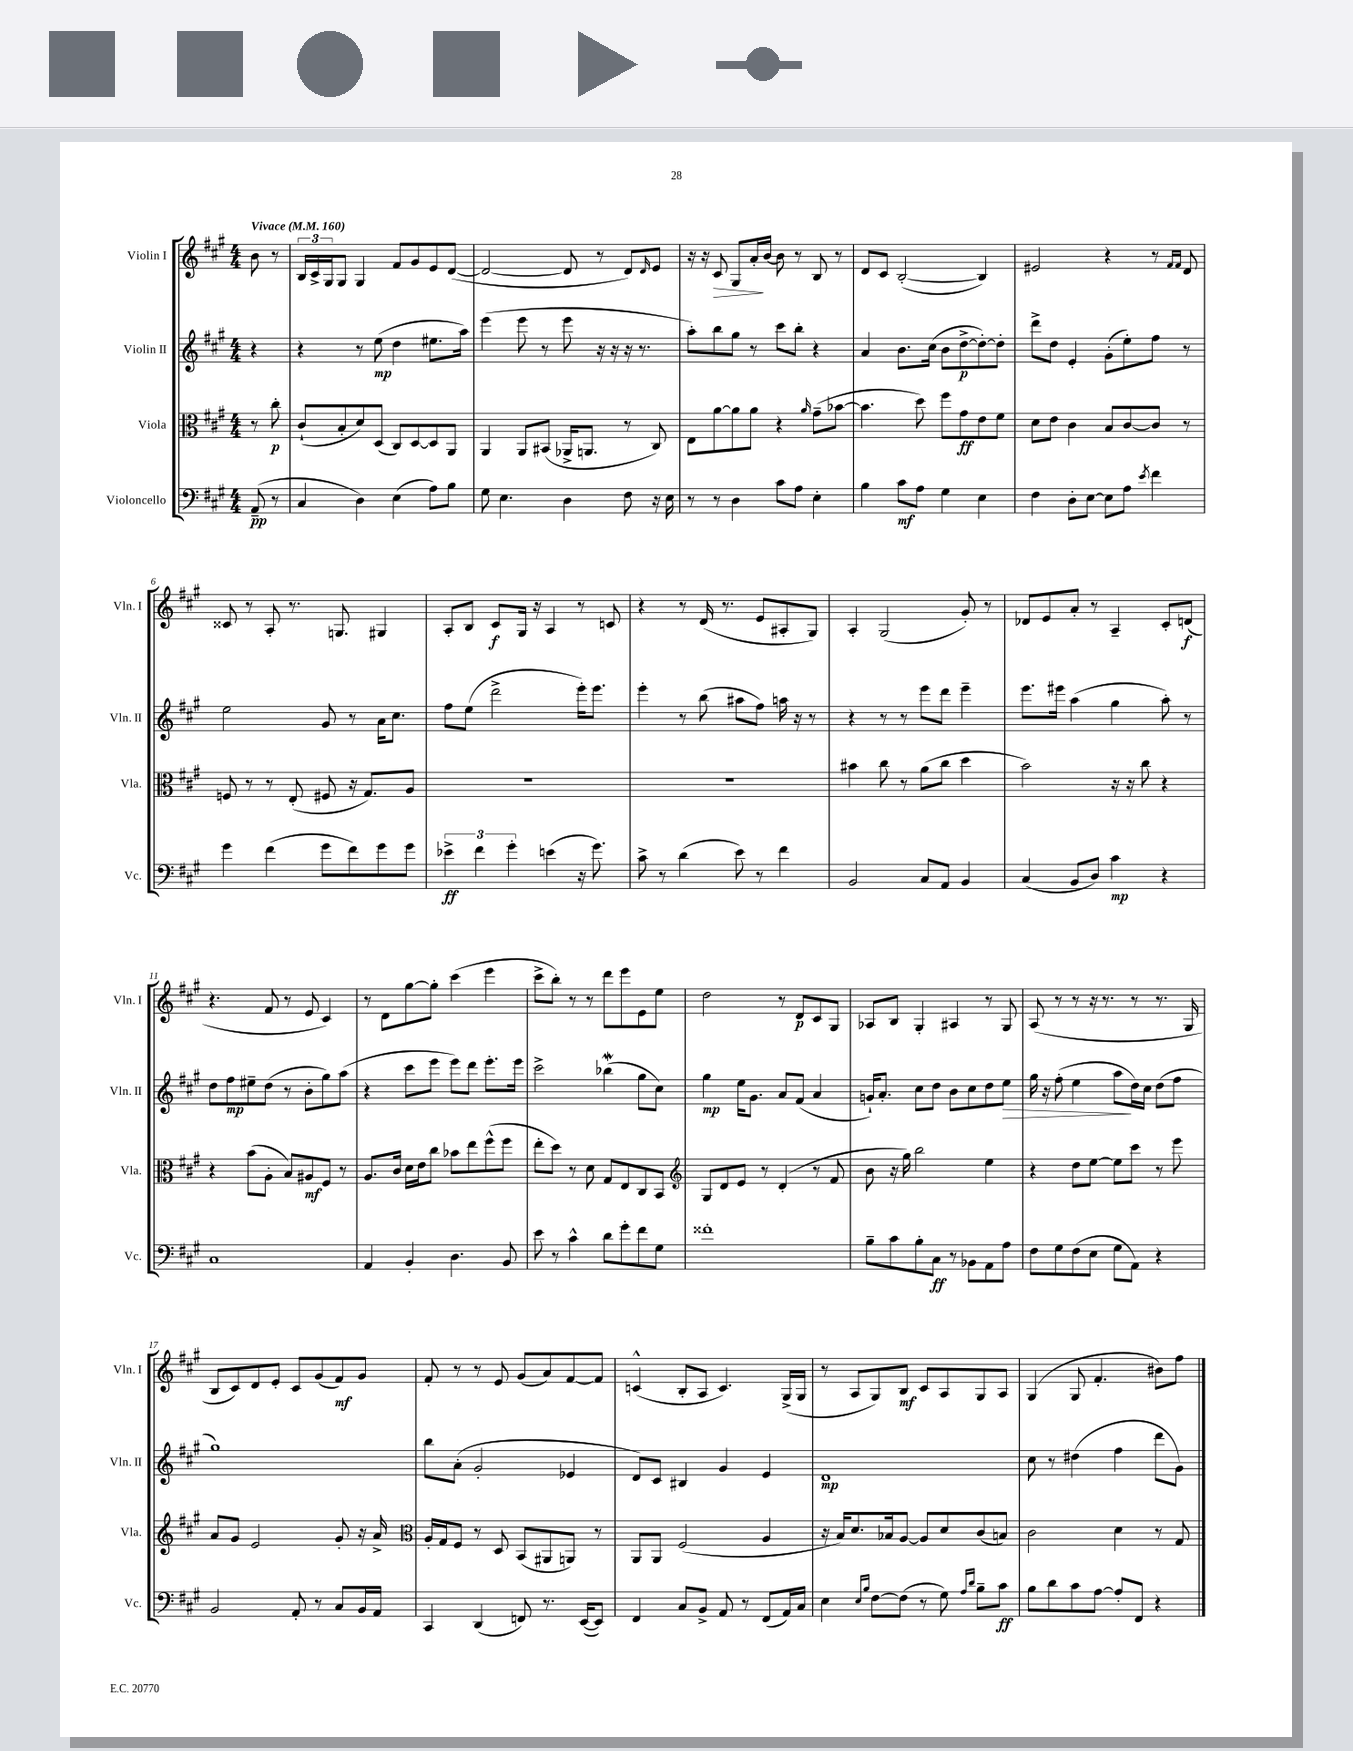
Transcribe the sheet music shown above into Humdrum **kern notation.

**kern	**kern	**kern	**kern
*staff4	*staff3	*staff2	*staff1
*clefF4	*clefC3	*clefG2	*clefG2
*k[f#c#g#]	*k[f#c#g#]	*k[f#c#g#]	*k[f#c#g#]
*M4/4	*M4/4	*M4/4	*M4/4
*MM160	*MM160	*MM160	*MM160
(8AA~/	8r	4r	8b\
8r	8cc#'\	.	8r
=	=	=	=
4C#/	(8c#`/L	4r	24B/LL
.	.	.	24c#^/
.	.	.	24G#/J
.	8B'/	.	8G#/J
4D\)	8d/)	8r	4G#/
.	(8D/J	(8ee\	.
(4E\	8C#/L)	4dd\	8f#/L
.	[8D/	.	8g#/
8A\L)	8D/]	8.ee#\L	8e/
8B\J	8AA/J	.	([8d/J
.	.	16aa\Jk)	.
=	=	=	=
8G#\	4AA/	(4eee\	2d/_
4.E\	.	.	.
.	8AA/L	8eee\	.
.	(8BB#/J	8r	.
4D\	16AA-^/LK	8eee\	8d/]
.	8.AA/J	.	.
.	.	16r	8r
.	.	16r	.
8F#\	8r	16r	8d/L)
.	.	8.r	.
.	.	.	16qqd/
16r	8C#/)	.	8e/J
16E\	.	.	.
=	=	=	=
8r	8E\L	8aa'\L)	16r
.	.	.	16r
8r	[8a\	8bb\	8c#/
4D\	8a\]	8gg#\J	8G#/L
.	8a\J	8r	16a'/L
.	.	.	[16b/JJ
8c#\L	4r	8ccc#\L	8b\]
8A\J	.	8bb'\J	8r
.	16qqa/	.	.
4E'\	(8g#~\L	4r	8B/
.	[8b-\J	.	8r
=	=	=	=
4B\	4.b-\]	4a/	8d/L
.	.	.	8c#/J
8c#\L	.	8.b\L	([2B'/
8A\J	8dd\)	.	.
.	.	(16cc#\Jk	.
4G#\	8ff#\L	8b\L	.
.	8g#\	[8dd^\	.
4E\	8e\	8dd'\_)	4B/])
.	8f#\J	8dd'\]J	.
=	=	=	=
4F#\	8d\L	8ddd^\L	2e#/
.	8e\J	8dd\J	.
8D'\L	4c#\	4e'/	.
[8E\J	.	.	.
8E\]L	8B/L	(8g#'\L	4r
8A\J	[8c#/	8ee'\)	.
8qe/	.	.	.
4f#\	8c#/]J	8ff#\J	8r
.	.	.	16qqf#/LL
.	.	.	16qqf#/JJ
.	8r	8r	8d/
=	=	=	=
4g#\	8F/	2ee\	8c##/
.	8r	.	8r
(4f#\	8r	.	8A'/
.	(8E'/	.	8.r
8g#\L	8F#/	8g#/	.
.	.	.	8.G/
8f#\)	16r	8r	.
.	8.G#/L)	.	.
8g#\	.	16a\LK	4G#/
.	.	8.cc#\J	.
8g#\J	8A/J	.	.
=	=	=	=
6e-^\	1r	8ff#\L	8A'/L
.	.	(8ee\J	8B/J
6f#\	.	.	.
.	.	2ddd^\	8c#/L
6g#'\	.	.	.
.	.	.	16G#/Jk
.	.	.	16r
(4e\	.	.	4A/
16r	.	16eee'\LK)	8r
8.g#\)	.	8.eee\J	.
.	.	.	8c/
=	=	=	=
8c#^\	1r	4eee'\	4r
8r	.	.	.
(4d\	.	8r	8r
.	.	(8bb\	(16d/
.	.	.	8.r
8e\)	.	8aa#\L	.
8r	.	8ff#\J)	8e/L
4f#\	.	16aa\	8A#'/
.	.	16r	.
.	.	8r	8G#/J)
=	=	=	=
2BB/	4b#\	4r	4A'/
.	8cc#\	8r	(2G#/
.	8r	8r	.
8C#/L	(8a\L	8eee\L	.
8AA/J	8cc#\J	8ddd\J	.
4BB/	4dd\	4eee~\	8g#'/)
.	.	.	8r
=	=	=	=
(4C#/	2b\)	8.eee\L	8d-/L
.	.	.	8e/
.	.	16eee#\Jk	.
8BB/L	.	(4aa\	8a'/J
8D/J)	.	.	8r
4c#\	16r	4gg#\	4A~/
.	16r	.	.
.	8cc#\	.	.
4r	4r	8aa'\)	8c#'/L
.	.	8r	(8d/J
=	=	=	=
1C#	4r	8dd\L	4.r
.	.	8ff#\	.
.	(8b\L	8ee#~\	.
.	8A'\J	(8dd\J	8f#/
.	8B/L)	8r	8r
.	8A#/	8b'\L	8e/
.	8F#/J	8gg#\)	4c#/)
.	8r	(8aa\J	.
=	=	=	=
4AA/	8.A/L	4r	8r
.	.	.	8d\L
.	16c#/Jk	.	.
4BB'/	16d\LL	8ccc#\L	[8gg#\
.	16e\J	.	.
.	8cc#\J	8eee\J	8gg#'\]J
4.D\	8b-\L	8eee\L)	(4ccc#\
.	8ee\	8ddd\J	.
.	(8ff#^^\	8.eee'\L	4eee\
8BB/	8ff#\J	.	.
.	.	16eee\Jk	.
=	=	=	=
8e\	8ee'\L	2ccc#^\	8ccc#^\L
8r	8dd\J)	.	8bb'\J)
4c#^^\	8r	.	8r
.	8d\	.	8r
8d\L	8G#/L	(4bb-\	8ddd\L
8g#'\	8E/	.	8eee\
8f#\	8C#/	8gg#\L	8e\
8G#\J	8BB/J	8cc#\J)	8ee\J
=	=	=	=
*	*clefG2	*	*
1f##'	8G#/L	4gg#\	2dd\
.	8d/	.	.
.	8e/J	16ee\LK	.
.	.	8.g#\J	.
.	8r	.	.
.	(4d'/	8a/L	8r
.	.	(8f#/J	8d/L
.	8r	4a/	8c#/
.	8f#/	.	8G#/J
=	=	=	=
8B~\L	8b\	16g`/LK)	8A-/L
.	.	8.a'/J	.
8c#\	16r	.	8B/J
.	16gg#\)	.	.
8B'\	2bb\	8cc#\L	4G#'/
8C#\J	.	8dd\J	.
8r	.	8b\L	4A#/
8BB-\L	.	8cc#\	.
8AA\	4ee\	8dd\	8r
8A\J	.	8ee\J	8G#/
=	=	=	=
8F#\L	4r	16gg#\	(8A/
.	.	16r	.
8G#\	.	(8ff#'\	8r
(8F#\	8dd\L	4ee\	8r
8E\J	[8ee\J	.	16r
.	.	.	8.r
8G#\L	8ee\]L	8aa\L	.
8AA\J)	8ccc#\J	16dd\L)	8r
.	.	16cc#\JJ	.
4r	8r	(8dd\L	8.r
.	8eee\	8ff#\J	.
.	.	.	16G#/
=	=	=	=
2BB/	8a/L	1gg#)	8B/L
.	8g#/J	.	8c#/)
.	2e/	.	8d/
.	.	.	8e'/J
8AA'/	.	.	8c#/L
8r	.	.	(8g#/
8C#/L	8g#'/	.	8f#/)
16BB/L	16r	.	8g#/J
16AA/JJ	16a^/	.	.
=	=	=	=
*	*clefC3	*	*
4CC#/	16A'/LL	8bb\L	8f#'/
.	16G#/J	.	.
.	8F#/J	(8a'\J	8r
(4DD/	8r	2g#'/	8r
.	8D/	.	8e/
8FF/)	(8BB/L	.	(8g#/L
8.r	8AA#/	.	8a/)
.	8AA/J)	4e-/	[8f#/
([16EE/LK	.	.	.
8EE/]J)	8r	.	8f#/]J
=	=	=	=
4FF#/	8AA/L	8d/L)	(4c^^/
.	8AA/J	8c#/J	.
8C#/L	(2F#/	4B#/	8B'/L
8BB^/J	.	.	8A/J
8AA/	.	4g#/	4.c/)
8r	.	.	.
(8FF#/L	4A/	4e/	.
16AA/L)	.	.	(16G#^/LL
16C#/JJ	.	.	16G#/JJ
=	=	=	=
4E\	16r	1d	8r
.	16B/LK)	.	.
.	8.d/	.	8A/L
16qqE/LL	.	.	.
16qqB/JJ	.	.	.
[8F#\L	.	.	8G#/)
.	16B-/k	.	.
(8F#\]J	[8A/J	.	8B/J
8r	8A/]L	.	8c#/L
8G#\)	8d/	.	8A/
16qqA/LL	.	.	.
16qqd/JJ	.	.	.
8B~\L	(8c#/	.	8G#/
8c#\J	8B/J)	.	8A/J
=	=	=	=
8B\L	2c#\	8cc#\	(4G#/
8d\	.	8r	.
8c#\	.	(4dd#\	8G#/
[8A\J	.	.	4.f#'/
8A'/]L	4d\	4ff#\	.
8FF#/J	.	.	.
4r	8r	8ddd\L	8b#\L)
.	8G#/	8g#\J)	8ff#\J
==	==	==	==
*-	*-	*-	*-
